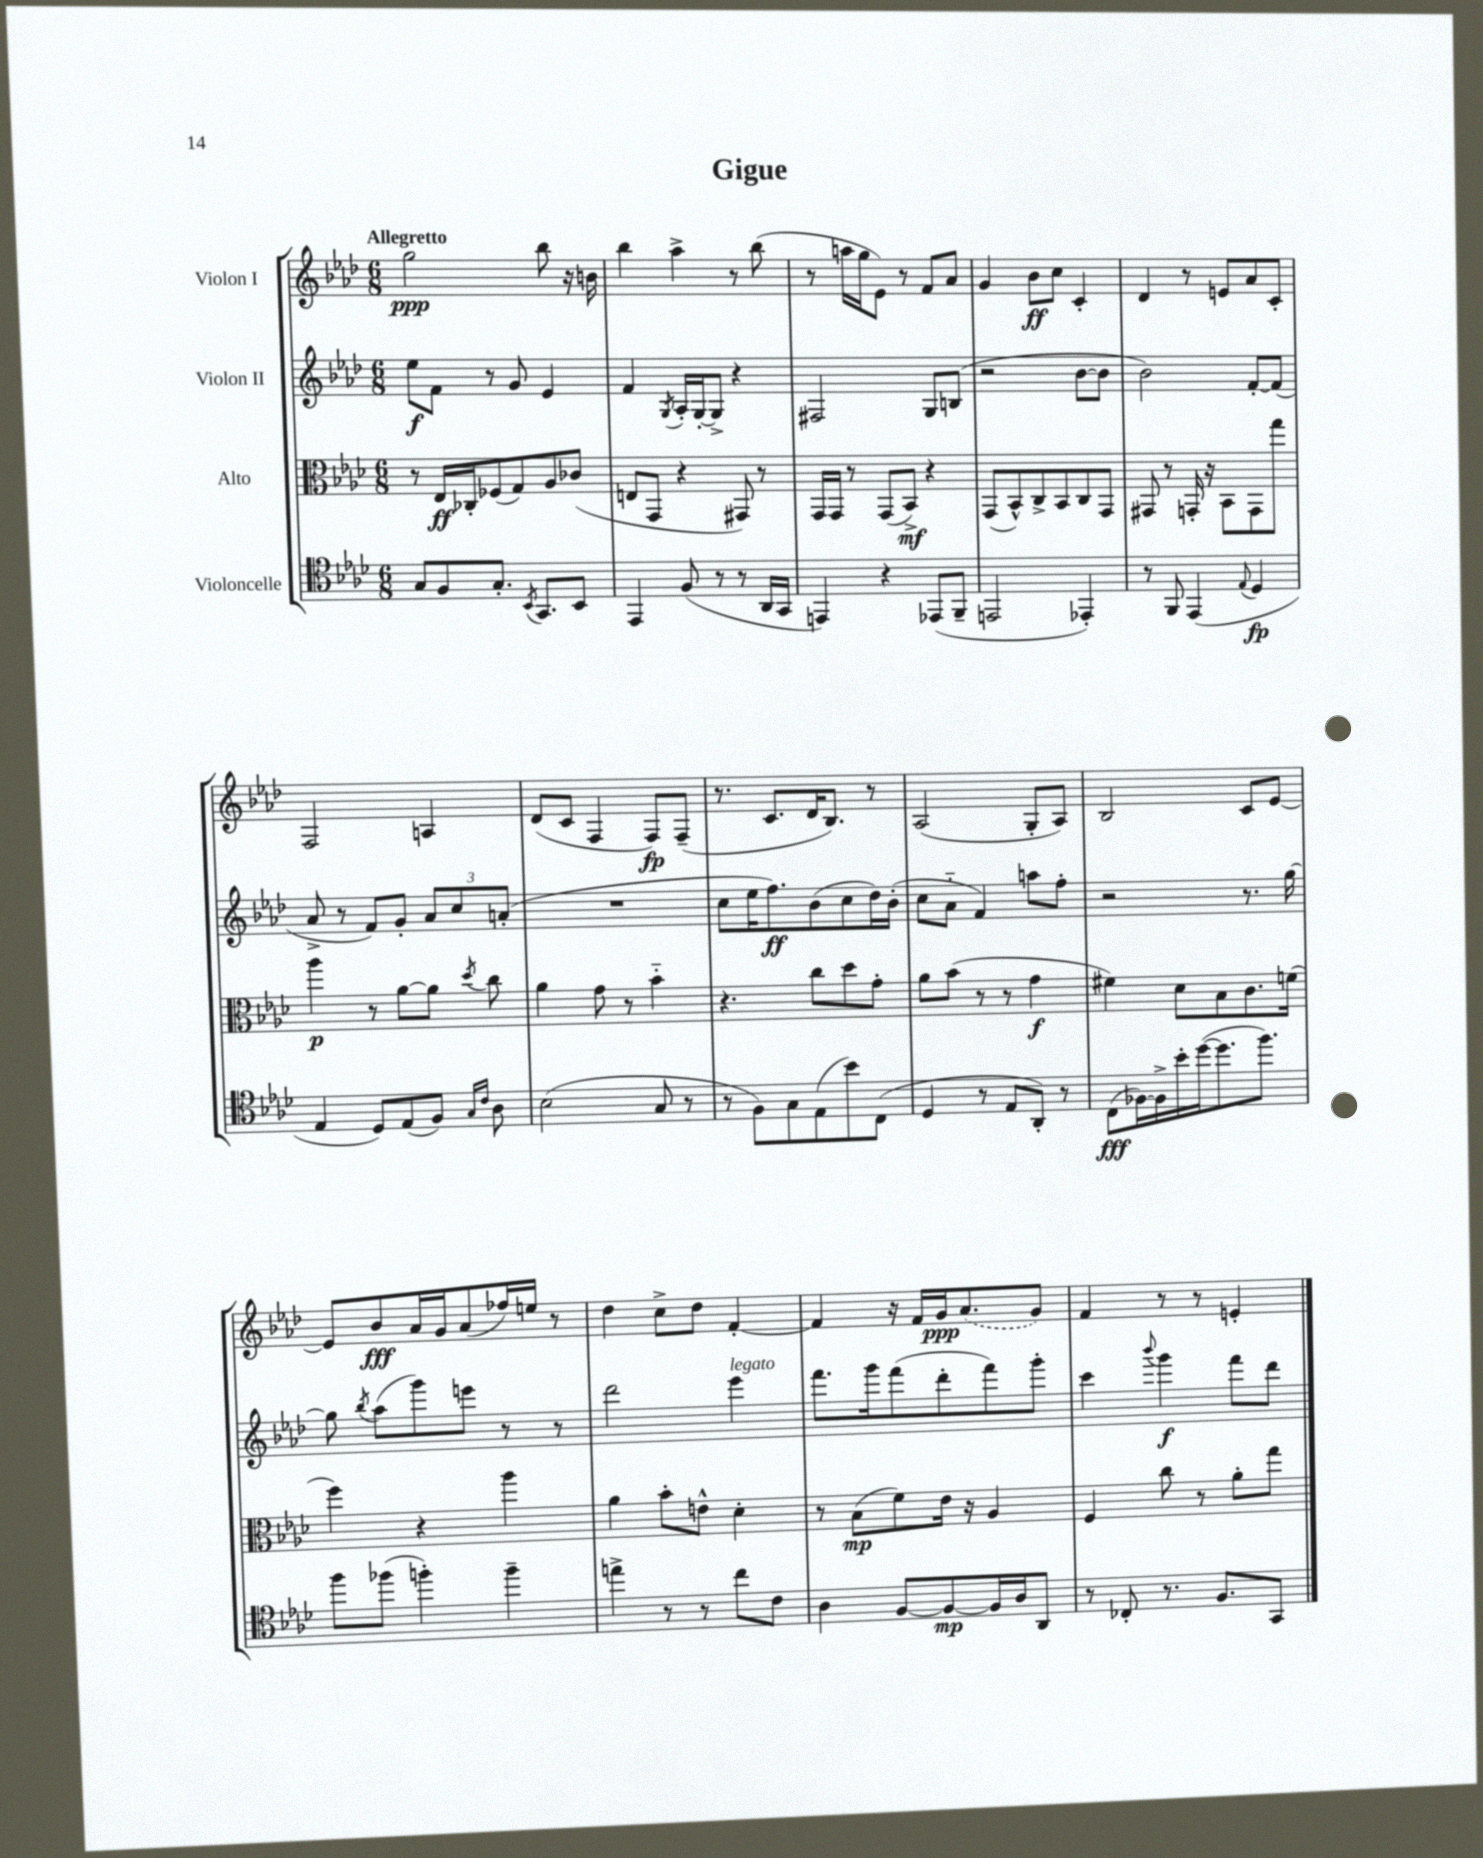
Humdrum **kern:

**kern	**dynam	**kern	**dynam	**kern	**dynam	**kern	**dynam
*part4	*part4	*part3	*part3	*part2	*part2	*part1	*part1
*staff4	*staff4	*staff3	*staff3	*staff2	*staff2	*staff1	*staff1
*I"Violoncelle	*	*I"Alto	*	*I"Violon II	*	*I"Violon I	*
*clefC4	*	*clefC3	*	*clefG2	*	*clefG2	*
*k[b-e-a-d-]	*	*k[b-e-a-d-]	*	*k[b-e-a-d-]	*	*k[b-e-a-d-]	*
*M6/8	*	*M6/8	*	*M6/8	*	*M6/8	*
=1	=1	=1	=1	=1	=1	=1	=1
!	!	!	!	!	!	!LO:TX:a:B:t=Allegretto	!
8G/L	.	8r	.	8ee-\L	f	2gg\	ppp
8F/	.	16E-/LL	ff	8f\J	.	.	.
.	.	16C-X'/J	.	.	.	.	.
8.G'/J	.	(8F-X/	.	8r	.	.	.
.	.	8G/)	.	8g/	.	.	.
8qBB-/	.	.	.	.	.	.	.
8.GG/L	.	.	.	.	.	.	.
.	.	8A-/	.	4e-/	.	8bb-\	.
8BB-/J	.	(8c-X/J	.	.	.	16r	.
.	.	.	.	.	.	16bn\	.
=2	=2	=2	=2	=2	=2	=2	=2
4EE-/	.	8En/L	.	4f/	.	4bb-\	.
.	.	8GG/J	.	.	.	.	.
.	.	.	.	8qG/	.	.	.
(8F/	.	4r	.	16A-'/LL	.	4aa-^\	.
.	.	.	.	[16G'/J	.	.	.
8r	.	.	.	8G^/J]	.	.	.
8r	.	8GG#X/)	.	4r	.	8r	.
16AA-/LL	.	8r	.	.	.	(8bb-\	.
16GG/JJ	.	.	.	.	.	.	.
=3	=3	=3	=3	=3	=3	=3	=3
4EEn/)	.	16GG/LL	.	2F#X/	.	8r	.
.	.	16GG/JJ	.	.	.	.	.
.	.	8r	.	.	.	16aan\LL	.
.	.	.	.	.	.	16gg\J	.
4r	.	(8GG/L	.	.	.	8e-\J)	.
.	.	8BB-^/J)	mf	.	.	8r	.
(8EE-X/L	.	4r	.	8G/L	.	8f/L	.
8FF~/J	.	.	.	(8Bn/J	.	8a-/J	.
=4	=4	=4	=4	=4	=4	=4	=4
2EEn/	.	(8GG/L	.	2r	.	4g/	.
.	.	8BB-^^/)	.	.	.	.	.
.	.	8C^/	.	.	.	8b-\L	ff
.	.	8BB-/	.	.	.	8cc\J	.
4EE-X'/)	.	8C/	.	[8b-\L	.	4c'/	.
.	.	8GG/J	.	8b-\J]	.	.	.
=5	=5	=5	=5	=5	=5	=5	=5
8r	.	8GG#X/	.	2b-\)	.	4d-/	.
8FF/	.	8r	.	.	.	.	.
(4EE-/	.	16GGn'/	.	.	.	8r	.
.	.	16r	.	.	.	.	.
.	.	8BB-\L	.	.	.	8en/L	.
8qqE-/	.	.	.	.	.	.	.
4D-/	fp	8GG\	.	[8f'/L	.	8a-/	.
.	.	8gg\J	.	(8f/J]	.	8c'/J	.
!!LO:LB:g=z
=6	=6	=6	=6	=6	=6	=6	=6
4E-/	.	4aa-\	p	8a-^/	.	2F/	.
.	.	.	.	8r	.	.	.
8D-/L)	.	8r	.	8f/L)	.	.	.
(8E-/	.	[8a-\L	.	8g'/J	.	.	.
8F/J)	.	8a-\J]	.	12a-/L	.	4An/	.
.	.	.	.	12cc/	.	.	.
16qqG/LL	.	.	.	.	.	.	.
16qqc/JJ	.	8qdd-/	.	.	.	.	.
8A-\	.	8cc\	.	.	.	.	.
.	.	.	.	(12an'/J	.	.	.
=7	=7	=7	=7	=7	=7	=7	=7
(2B-\	.	4a-\	.	2.r	.	(8d-/L	.
.	.	.	.	.	.	8c/J	.
.	.	8g\	.	.	.	4F/	.
.	.	8r	.	.	.	.	.
8G/	.	4b-\	.	.	.	8F/L)	fp
8r	.	.	.	.	.	(8F~/J	.
=8	=8	=8	=8	=8	=8	=8	=8
8r	.	4.r	.	8cc\L	.	8.r	.
8F\L)	.	.	.	16ee-\K	.	.	.
.	.	.	.	8.ff\)	ff	8.c/L	.
8G\	.	.	.	.	.	.	.
(8E-\	.	8cc\L	.	(8b-\	.	16d-/K	.
.	.	.	.	.	.	8.B-/J)	.
8b-\)	.	8dd-\	.	8cc\	.	.	.
(8C\J	.	8g'\J	.	16dd-\L)	.	8r	.
.	.	.	.	(16b-'\JJ	.	.	.
=9	=9	=9	=9	=9	=9	=9	=9
4D-/	.	8a-\L	.	8cc\L	.	(2A-/	.
.	.	(8b-\J	.	8a-\J	.	.	.
8r	.	8r	.	4f/)	.	.	.
8E-/L	.	8r	.	.	.	.	.
8AA-'/J)	.	4g\	f	8aan\L	.	8G'/L	.
8r	.	.	.	8ff'\J	.	8A-/J)	.
=10	=10	=10	=10	=10	=10	=10	=10
(8C\L	fff	4f#X\)	.	2r	.	2B-/	.
[16F-X\L)	.	.	.	.	.	.	.
16F-^\]	.	.	.	.	.	.	.
16b-'\	.	8d-\L	.	.	.	.	.
([16dd-\J	.	.	.	.	.	.	.
8.dd-\]	.	8B-\	.	.	.	.	.
.	.	8.c\	.	8.r	.	8c/L	.
8.ff\J)	.	.	.	.	.	.	.
.	.	.	.	.	.	[8e-/J	.
.	.	(16fn\Jk	.	[16gg\	.	.	.
!!LO:LB:g=z
=11	=11	=11	=11	=11	=11	=11	=11
8ff\L	.	4ff\)	.	8gg\]	.	8e-/L]	.
.	.	.	.	8qbb-/	.	.	.
(8ff-X\J	.	.	.	(8aa-\L	.	8b-/	fff
4ffn'\)	.	4r	.	8ggg\)	.	16a-/L	.
.	.	.	.	.	.	16g/J	.
.	.	.	.	8eeen\J	.	(8a-/	.
4ff~\	.	4aa-\	.	8r	.	16ff-X/L)	.
.	.	.	.	.	.	16een/JJ	.
.	.	.	.	8r	.	8r	.
=12	=12	=12	=12	=12	=12	=12	=12
4een^\	.	4a-\	.	2ddd-\	.	4dd-\	.
8r	.	8b-'\L	.	.	.	8cc^\L	.
8r	.	8en^^\J	.	.	.	8dd-\J	.
!	!	!	!	!LO:TX:a:i:t=legato	!	!	!
8cc\L	.	4d-'\	.	4eee-\	.	[4f'/	.
8c\J	.	.	.	.	.	.	.
=13	=13	=13	=13	=13	=13	=13	=13
4A-\	.	8r	.	8.fff\L	.	4f/]	.
.	.	(8B-\L	mp	.	.	.	.
.	.	.	.	16ggg\k	.	.	.
[8F/L	.	8f\)	.	(8fff\	.	16r	.
.	.	.	.	.	.	16f/LL	.
8F/_	mp	16e-\Jk	.	8ddd-'\	.	16g/J	ppp
.	.	16r	.	.	.	(8.a-/	.
16F/L]	.	4A-/	.	8fff\)	.	.	.
16A-/J	.	.	.	.	.	.	.
8AA-/J	.	.	.	8ggg'\J	.	8g/J)	.
=14	=14	=14	=14	=14	=14	=14	=14
8r	.	4F/	.	4ccc\	.	4f/	.
8C-X'/	.	.	.	.	.	.	.
.	.	.	.	8qqbbb-/	.	.	.
8.r	.	8cc\	.	4ggg\	f	8r	.
.	.	8r	.	.	.	8r	.
8.F/L	.	.	.	.	.	.	.
.	.	8a-'\L	.	8fff\L	.	4en'/	.
8GG/J	.	8gg\J	.	8ddd-\J	.	.	.
==	==	==	==	==	==	==	==
*-	*-	*-	*-	*-	*-	*-	*-
